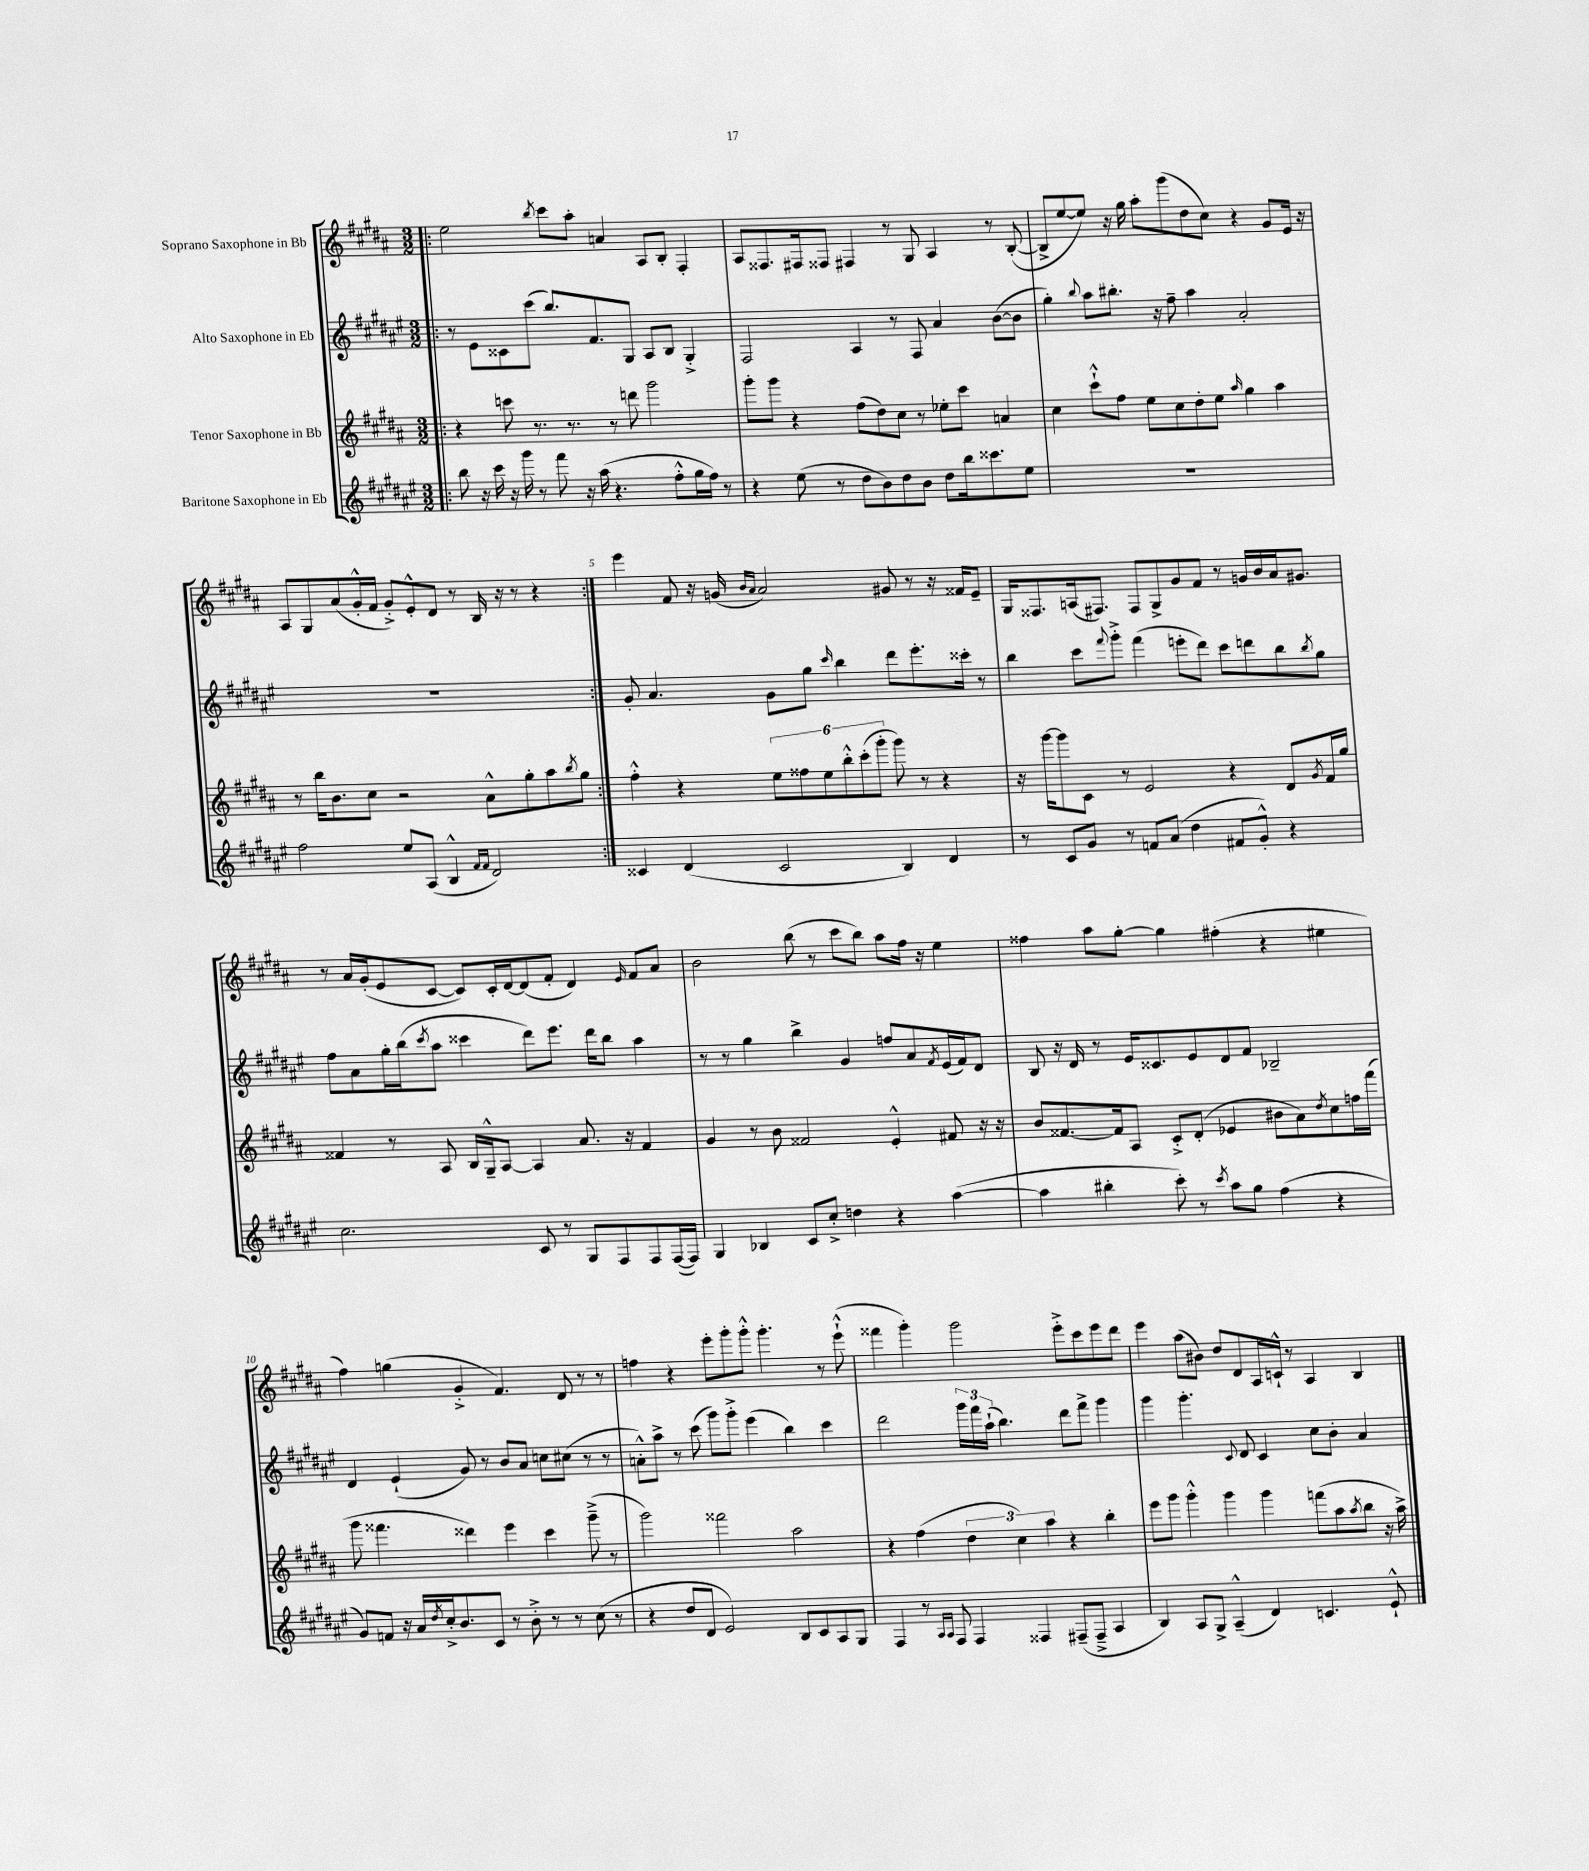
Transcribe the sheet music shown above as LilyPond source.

<<
\new StaffGroup <<
\new Staff = "s0" \with { instrumentName = "Soprano Saxophone in Bb" } {
    \clef treble \key b \major \numericTimeSignature \time 3/2
    \repeat volta 2 { \bar ".|:" e''2 \acciaccatura { b''8 } cis'''8 ais''8-. a'4 ais8 b8-. fis4-. |
    ais8 fisis8. fis16 fisis8 fis4 r8 gis8 ais4 r8 b8~-.( |
    b8-> e''8~ e''8) r16 gis''16 ais''8-. gis'''8( dis''8 cis''8) r4 gis'8 e'16 r16 |
    ais8 gis8 ais'8( gis'16-.-^ fis'16 gis'8-.->) e'8-.-^ dis'8 r8 b16 r16 r8 r4 | }
    e'''4 fis'8 r16 g'16( \grace { b'16 ais'16 } ais'2) gis'8 r8 r16 fisis'16 e'8-- |
    gis16 fisis8. a16( fis8.) fis8 gis8-> gis'8 fis'8 r8 g'16 b'16 ais'16 gis'8. |
    r8 ais'16 gis'16-.( e'8 cis'8~ cis'8) cis'16-. dis'16~ dis'8( fis'8-. dis'4) \grace { e'16 } fis'8 ais'8 |
    b'2 b''8( r8 cis'''8 b''8) ais''8 fis''16 r16 e''4 |
    fisis''4 ais''8 gis''8~-. gis''4 fis''4-.( r4 eis''4 |
    fis''4) g''4( gis'4-.-> fis'4.) dis'8 r8 r8 |
    f''4 r4 e'''8-. gis'''8-. gis'''8-.-^ gis'''4.-. r8 e'''8-!-^( |
    fisis'''4 gis'''4-.) gis'''2 e'''8-.-> cis'''8 e'''8 dis'''8 |
    e'''4 ais''8( bis'8) dis''8 dis'8 ais16 c'16-!-^ r8 ais4 b4 \bar "|." |
}
\new Staff = "s1" \with { instrumentName = "Alto Saxophone in Eb" } {
    \clef treble \key fis \major \numericTimeSignature \time 3/2
    \repeat volta 2 { \bar ".|:" r8 eis'8 cisis'8 cis'''8( b''8.) fis'8. gis8 ais8 b8 gis4-.-> |
    fis2 ais4 r8 fis8 ais'4 b'8~( b'8 |
    gis''4-.) \appoggiatura { b''8 } ais''8 bis''8.-. r16 fis''8-- ais''4 ais'2-. |
    R1. | }
    gis'8-. ais'4. gis'8 gis''8 \grace { cis'''16 } b''4 dis'''8 eis'''8.-. cisis'''16-. r8 |
    b''4 cis'''8 \appoggiatura { fis'''8 } gis'''8-.-> fis'''4( e'''8-. dis'''8) cis'''8 d'''8 b''8 \acciaccatura { b''8 } gis''8 |
    fis''8 ais'8 gis''16-. b''16( \acciaccatura { cis'''8 } ais''8 cisis'''4 dis'''8) eis'''8. dis'''16 b''8 ais''4 |
    r8 r8 gis''4 b''4-> gis'4 f''8 ais'8 \acciaccatura { fis'8 } eis'16( fis'16) dis'8 |
    b8 r16 dis'16 r8 eis'16 cisis'8. eis'8 dis'8 fis'8 bes2-- |
    dis'4 eis'4-!( gis'8) r8 b'8 ais'8 c''8 cis''8( r8 r8 |
    a'8-.-^) ais''8-> r8 cis'''8( gis'''8) gis'''8-.-> eis'''4( b''4) cis'''4 |
    dis'''2 \tuplet 3/2 { gis'''16 fis'''16 ais''16-!( } b''4.) dis'''8 fis'''8-> gis'''4 |
    gis'''4 gis'''4.-. \appoggiatura { cis'8 } dis'8 cis'4 cis''8 b'8-. ais'4 \bar "|." |
}
\new Staff = "s2" \with { instrumentName = "Tenor Saxophone in Bb" } {
    \clef treble \key b \major \numericTimeSignature \time 3/2
    \repeat volta 2 { \bar ".|:" r4 c'''8 r8. r8. r8 d'''8 gis'''2 |
    gis'''8-. gis'''8 r4 fis''8( dis''8) cis''8 r8 ees''8-. cis'''8 a'4 |
    cis''4 cis'''8-!-^ fis''8 e''8 cis''8 dis''8-. e''8 \grace { ais''16 } gis''4 ais''4 |
    r8 b''16 b'8. cis''8 r2 ais'8-^ gis''8-. ais''8 \acciaccatura { b''8 } gis''8 | }
    fis''4-.-^ r4 \tuplet 6/4 { e''8 fisis''8 e''8 b''8-.-^ cis'''8-.( gis'''8-. } gis'''8) r8 r4 |
    r16 gis'''16~ gis'''8 cis'8 r8 e'2 r4 dis'8 \acciaccatura { gis'8 } fis'16 gis''16 |
    fisis'4 r8 ais8 b16 gis16---^ ais8~ ais4 ais'8. r16 fisis'4 |
    gis'4 r8 b'8 fisis'2 e'4-.-^ fis'8 r16 r16 |
    b'8 fisis'8.~ fisis'16 ais8 cis'8-.-> dis'8-.( ees'4 bis'8 ais'8) \acciaccatura { dis''8 } cis''8 f''16 fis'''16( |
    gis'''8 fisis'''4. disis'''4) e'''4 cis'''4 gis'''8--->( r8 |
    gis'''2) fisis'''2 ais''2 |
    r4 fis''4( \tuplet 3/2 { dis''4 cis''4) ais''4 } r4 b''4-. |
    e'''8 gis'''8 gis'''4-.-^ gis'''4 gis'''4 f'''8( ais''8 \acciaccatura { ais''8 } b''8 r16 ais''16->) \bar "|." |
}
\new Staff = "s3" \with { instrumentName = "Baritone Saxophone in Eb" } {
    \clef treble \key fis \major \numericTimeSignature \time 3/2
    \repeat volta 2 { \bar ".|:" b''8 r16 cis'''16 r16 gis'''16 r8 fis'''8 r16 ais''16( r4. fis''8-.-^ gis''16 fis''16) r8 |
    r4 eis''8( r8 dis''8 b'8) dis''8 b'8 dis''8 b''16 cisis'''8. eis''8 |
    R1. |
    fis''2 eis''8 ais8( b4-^ \grace { fis'16 fis'16 } dis'2) | }
    cisis'4 dis'4( cisis'2 b4) dis'4 |
    r8 cis'8 gis'8 r8 f'8 ais'8( dis''4 fis'8 gis'8-.-^) r4 |
    cis''2. cis'8 r8 gis8 fis8 fis8 fis16~( fis16) |
    gis4 bes4 cis'8 cis''8-.-> d''4 r4 ais''4~( |
    ais''4 bis''4-. cis'''8-.) r8 \acciaccatura { cis'''8 } ais''8 gis''8 fis''4( r4 |
    gis'8) f'8 r16 ais'16 \acciaccatura { dis''8 } cis''16-.-> b'8. cis'8 r8 b'8-.-> r8 r8 cis''8( r8 |
    r4 dis''8 dis'8 eis'2) b8 cis'8 ais8 gis8 |
    fis4 r8 \grace { ais16 ais16 } fis8 fis4 fisis4 fis8--( fis8---> ais4 |
    b4) ais8 gis8-> ais4---^( dis'4) c'4. eis'8-!-^ \bar "|." |
}
>>
>>
\layout { \context { \Score \override BarNumber.break-visibility = ##(#f #t #t) barNumberVisibility = #(every-nth-bar-number-visible 5) } }
